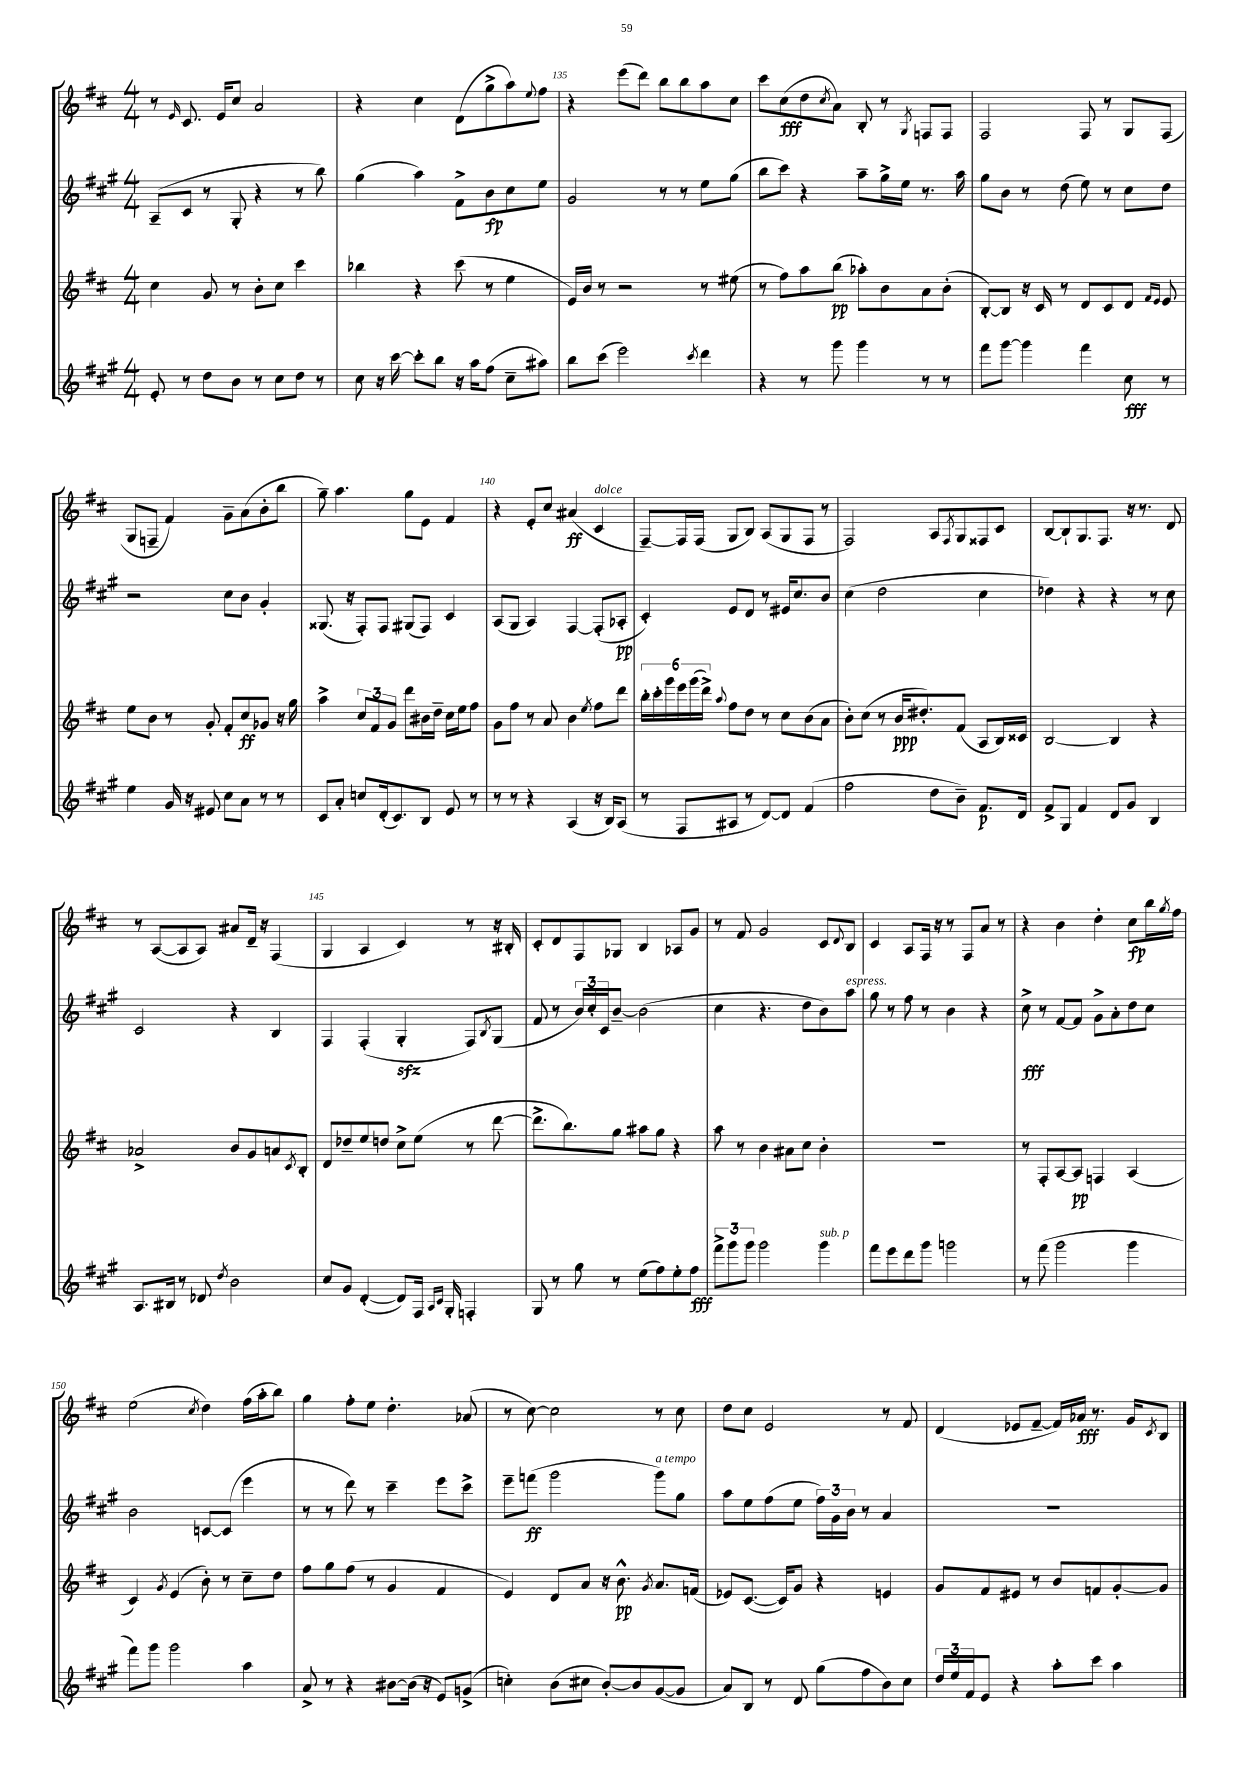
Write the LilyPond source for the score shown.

<<
\new StaffGroup <<
\new Staff = "s0" {
    \clef treble \key d \major \numericTimeSignature \time 4/4
    r8 \grace { e'16 } cis'8. e'16 cis''8 a'2 |
    r4 cis''4 d'8( g''8-> a''8) \appoggiatura { e''8 } fis''8 |
    r4 e'''8( d'''8) b''8 b''8 a''8 cis''8 |
    cis'''8 cis''8\fff( d''8 \acciaccatura { cis''8 } a'8) b8-. r8 \acciaccatura { g8 } f8 f8 |
    fis2 fis8 r8 g8 fis8( |
    g8 f8-- fis'4) g'8-- a'8( b'8-. b''8 |
    g''8--) a''4. g''8 e'8 fis'4 |
    r4 e'8-. cis''8 ais'4\ff( cis'4^\markup { \italic "dolce" } |
    fis8~--) fis16 fis16( g8 b8) a8( g8 fis8 r8 |
    fis2) a8 \acciaccatura { fis8 } g8 fisis8 cis'8 |
    b8~ b8-! g8. fis8. r16 r8. d'8 |
    r8 a8~( a8 a8) ais'8 d'16-- r16 fis4( |
    g4 a4 cis'4) r8 r16 bis16-. |
    cis'8-. d'8 fis8 ges8 b4 aes8 g'8 |
    r8 fis'8 g'2 cis'8 \appoggiatura { d'8 } b8 |
    cis'4 a8 fis16 r16 r8 fis8 a'8 r8 |
    r4 b'4 d''4-. cis''8\fp b''16 \acciaccatura { g''8 } fis''16 |
    e''2( \acciaccatura { cis''8 } d''4) fis''16( a''16-. b''8) |
    g''4 fis''8-. e''8 d''4.-. aes'8( |
    r8 cis''8~) cis''2 r8 cis''8 |
    d''8 cis''8 e'2 r8 fis'8 |
    d'4( ees'8 fis'8~-- fis'16) aes'16\fff r8. g'16 \acciaccatura { cis'8 } b8 \bar "|." |
}
\new Staff = "s1" {
    \clef treble \key a \major \numericTimeSignature \time 4/4
    a8--( cis'8 r8 gis8-. r4 r8 b''8) |
    gis''4( a''4) fis'8-> b'8\fp cis''8 e''8 |
    gis'2 r8 r8 e''8 gis''8( |
    b''8 cis'''8) r4 a''8-- gis''16-> e''16 r8. a''16 |
    gis''8 b'8 r8 d''8( e''8) r8 cis''8 d''8 |
    r2 cis''8 b'8 gis'4-. |
    gisis8.( r16 fis8-.) fis8 gis8( fis8) cis'4 |
    a8( gis8 a4) fis4~ fis8-.( aes8-.\pp |
    cis'4-.) e'8 d'8 r8 eis'16 cis''8. b'8 |
    cis''4( d''2 cis''4 |
    des''4) r4 r4 r8 cis''8 |
    cis'2 r4 b4 |
    fis4 fis4-.( gis4-.\sfz fis8) \acciaccatura { b8 } gis8( |
    fis'8 r8 \tuplet 3/2 { b'16) cis''16-. cis'16 } b'8~-- b'2( |
    cis''4 r4. d''8 b'8) a''8^\markup { \italic "espress." } |
    gis''8 r8 fis''8 r8 b'4 r4 |
    cis''8->\fff r8 fis'8~ fis'8 gis'8-> a'8-. d''8 cis''8 |
    b'2 c'8~ c'8( e'''4 |
    r8 r8 d'''8) r8 cis'''4-- e'''8 cis'''8-> |
    e'''8-- f'''8\ff( gis'''2 gis'''8^\markup { \italic "a tempo" }) gis''8 |
    a''8 e''8 fis''8( e''8 \tuplet 3/2 { fis''16) gis'16 b'16 } r8 a'4 |
    R1 \bar "|." |
}
\new Staff = "s2" {
    \clef treble \key d \major \numericTimeSignature \time 4/4
    cis''4 g'8 r8 b'8-. cis''8 cis'''4 |
    bes''4 r4 cis'''8( r8 e''4 |
    e'16) b'16 r8 r2 r8 eis''8( |
    r8 fis''8) a''8 b''8\pp( aes''8-.) b'8 a'8 b'8-.( |
    b8~-.) b8 r16 cis'16 r8 d'8 cis'8 d'8 \grace { fis'16 e'16 } e'8 |
    e''8 b'8 r8 g'8-. fis'8-. cis''8\ff ges'8 r16 g''16 |
    a''4-> \tuplet 3/2 { cis''8 fis'8 g'8 } d'''8 bis'16 d''16-- cis''16 e''16 fis''8 |
    g'8 fis''8 r8 a'8 b'4 \acciaccatura { e''8 } fis''8 d'''8 |
    \tuplet 6/4 { b''16-. cis'''16-. g'''16 e'''16 g'''16( d'''16->) } \appoggiatura { a''8 } fis''8 d''8 r8 cis''8 b'8( a'8 |
    b'8-.) cis''8( r8 b'16\ppp dis''8.-.) fis'8( a8 b16) cisis'16 |
    b2~ b4 r4 |
    aes'2-> b'8 g'8 a'8 \acciaccatura { cis'8 } b8-. |
    d'8 des''8-- e''8 d''8 cis''8-> e''8( r8 d'''8~ |
    d'''8.-> b''8.) g''8 ais''8 g''8 r4 |
    a''8 r8 b'4 ais'8 cis''8 b'4-. |
    R1 |
    r8 fis8-. a8~ a8\pp f4 a4( |
    cis'4) \acciaccatura { g'8 } e'4( b'8-.) r8 cis''8-- d''8 |
    fis''8 g''8 fis''8( r8 g'4 fis'4 |
    e'4) d'8 a'8 r16 b'8.-^\pp \acciaccatura { g'8 } a'8. f'16( |
    ees'8) cis'8.~( cis'16) g'8 r4 e'4 |
    g'8 fis'8 eis'8 r8 b'8 f'8 g'8~-. g'8 \bar "|." |
}
\new Staff = "s3" {
    \clef treble \key a \major \numericTimeSignature \time 4/4
    e'8-. r8 d''8 b'8 r8 cis''8 d''8 r8 |
    cis''8 r16 cis'''16~ cis'''8-. b''8 r16 a''16 fis''8( cis''8-- ais''8) |
    b''8 cis'''8( e'''2) \acciaccatura { cis'''8 } d'''4 |
    r4 r8 gis'''8 gis'''4 r8 r8 |
    fis'''8 gis'''8~ gis'''4 fis'''4 cis''8\fff r8 |
    e''4 gis'16 r16 eis'8 cis''8 a'8 r8 r8 |
    cis'8 a'8-. c''8 d'16-.( cis'8.) b8 e'8 r8 |
    r8 r8 r4 a4( r16 b16) a8( |
    r8 fis8 ais8 r8 d'8~) d'8 fis'4( |
    fis''2 d''8 b'8--) fis'8.\p d'16 |
    fis'8-> gis8 fis'4 d'8 gis'8 b4 |
    a8. bis16 r8 des'8 \acciaccatura { d''8 } b'2 |
    cis''8 gis'8 d'4~-.( d'8) fis16 \grace { a16 cis'16 } gis16-. f4-. |
    gis8 r8 gis''8 r8 e''8( fis''8) e''8-. fis''8\fff |
    \tuplet 3/2 { fis'''8-> gis'''8 gis'''8 } gis'''2 gis'''4^\markup { \italic "sub. p" } |
    fis'''8 e'''8 d'''8 gis'''8 g'''2 |
    r8 fis'''8( gis'''2 gis'''4 |
    fis'''8) gis'''8 gis'''2 a''4 |
    a'8-> r8 r4 bis'8~ bis'16( r16 e'8) g'8->( |
    c''4-.) b'8( cis''8 b'8~-.) b'8 gis'8~( gis'8 |
    a'8) b8 r8 d'8 gis''8( fis''8 b'8) cis''8 |
    \tuplet 3/2 { d''16 e''16 fis'16 } e'8 r4 a''8-. cis'''8 a''4 \bar "|." |
}
>>
>>
\layout { \context { \Score currentBarNumber = #133 \override BarNumber.break-visibility = ##(#f #t #t) barNumberVisibility = #(every-nth-bar-number-visible 5) } }
